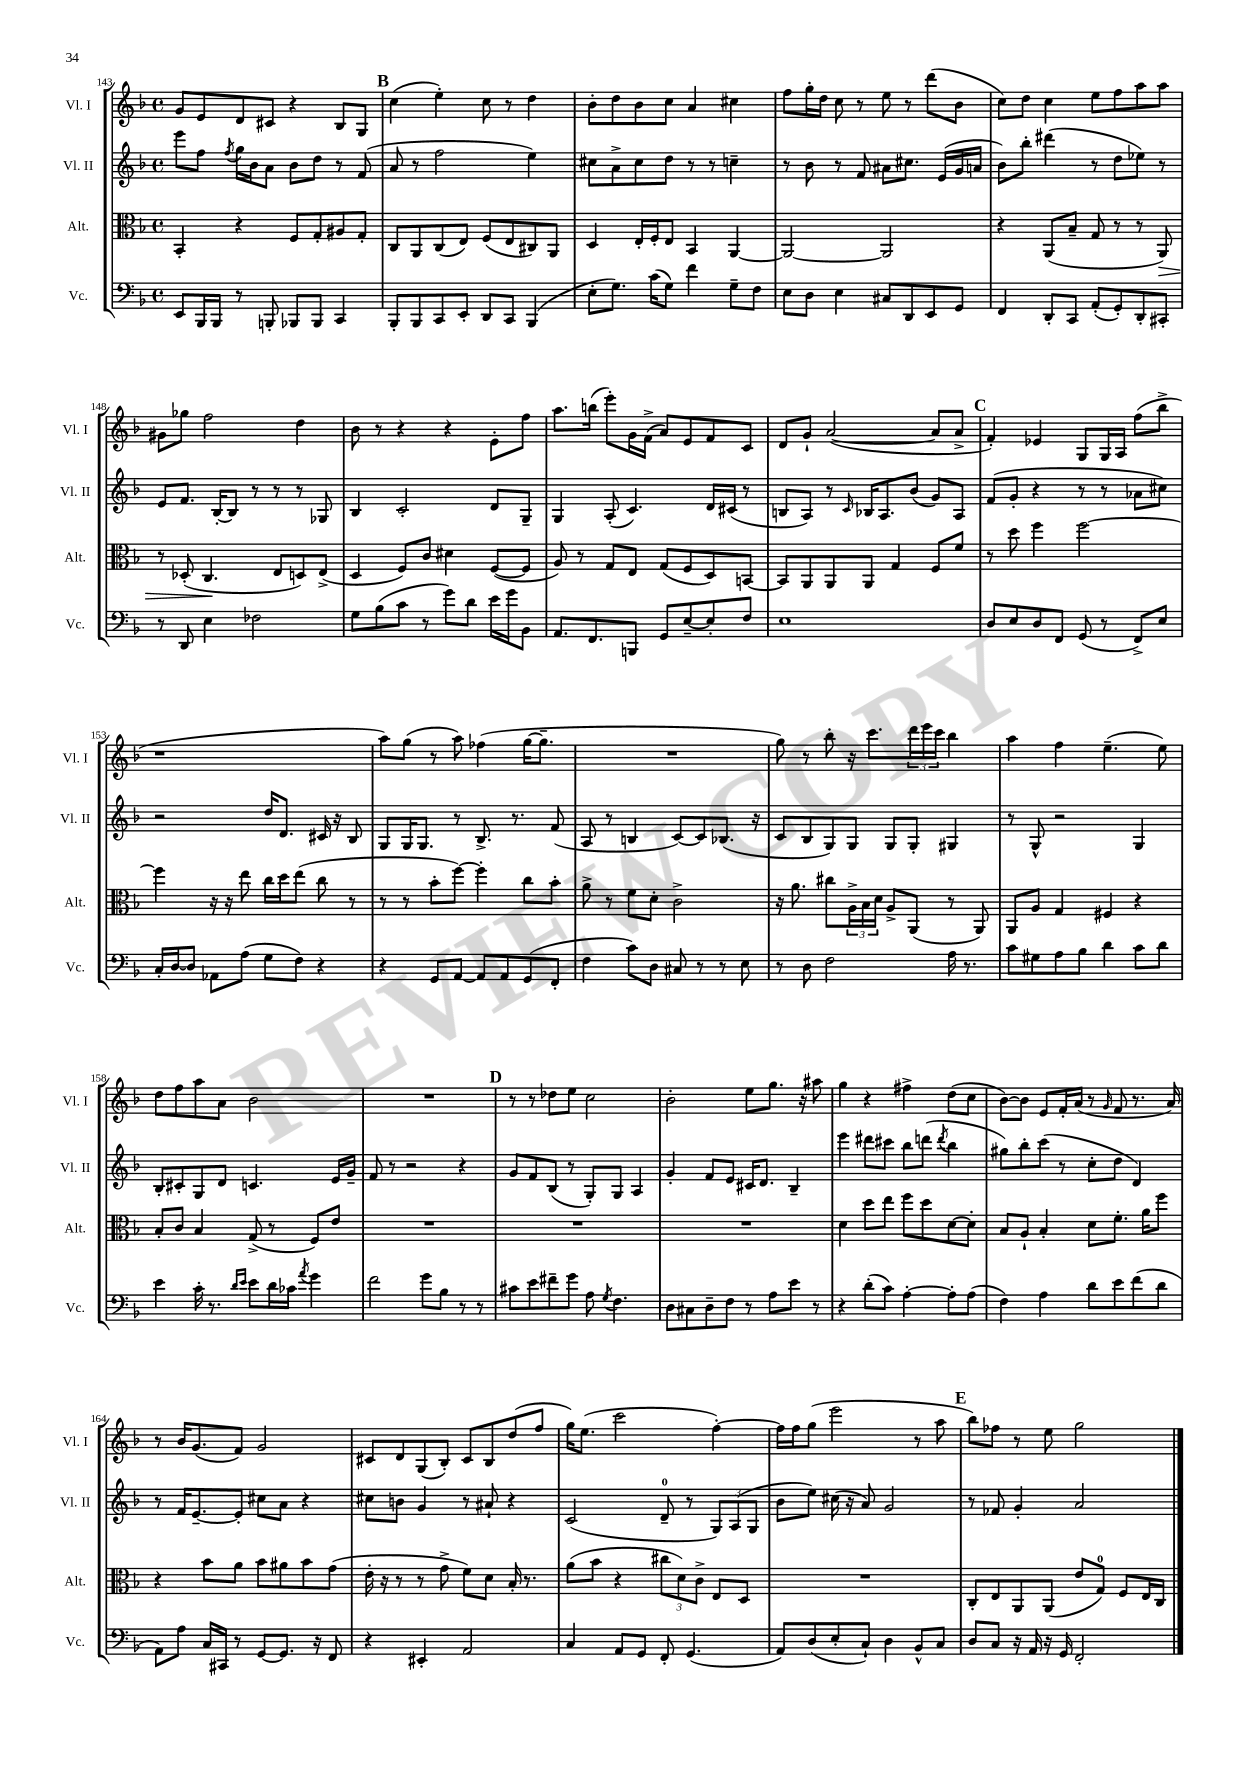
<<
\new StaffGroup <<
\new Staff = "s0" \with { instrumentName = "Vl. I" shortInstrumentName = "Vl. I" } {
    \clef treble \key f \major \defaultTimeSignature \time 4/4
    g'8 e'8 d'8 cis'8 r4 bes8 g8 |
    \mark \markup { \bold "B" } c''4( e''4-.) c''8 r8 d''4 |
    bes'8-. d''8 bes'8 c''8 a'4 cis''4 |
    f''8 g''16-. d''16 c''8 r8 e''8 r8 d'''8( bes'8 |
    c''8) d''8 c''4 e''8 f''8 a''8 a''8 |
    gis'8 ges''8 f''2 d''4 |
    bes'8 r8 r4 r4 e'8-. f''8 |
    a''8. b''16( e'''8-.) g'16 f'16->( a'8) e'8 f'8 c'8 |
    d'8 g'8-! a'2~( a'8 a'8-> |
    \mark \markup { \bold "C" } f'4-.) ees'4 g8 g16 a16 f''8( bes''8-> |
    r1 |
    a''8) g''8( r8 a''8) fes''4( g''16~ g''8.-- |
    R1 |
    g''8) r8 bes''8-. r16 c'''8. \tuplet 3/2 { d'''16 e'''16 c'''16 } bes''4 |
    a''4 f''4 e''4.--( e''8) |
    d''8 f''8 a''8 a'8 bes'2 |
    R1 |
    \mark \markup { \bold "D" } r8 r8 des''8 e''8 c''2 |
    bes'2-. e''8 g''8. r16 ais''8 |
    g''4 r4 fis''4-> d''8( c''8 |
    bes'8~) bes'8 e'8 f'16-. a'16( r8 \grace { g'16 } f'8 r8. a'16) |
    r8 bes'16 g'8.( f'8) g'2 |
    cis'8 d'8 g8( bes8-.) cis'8 bes8 d''8( f''8 |
    g''16) e''8.( c'''2 f''4~-.) |
    f''16 f''16 g''8( e'''2 r8 a''8 |
    \mark \markup { \bold "E" } bes''8) fes''8 r8 e''8 g''2 \bar "|." |
}
\new Staff = "s1" \with { instrumentName = "Vl. II" shortInstrumentName = "Vl. II" } {
    \clef treble \key f \major \defaultTimeSignature \time 4/4
    e'''8 f''8 \acciaccatura { f''8 } g''16 bes'16 a'8 bes'8 d''8 r8 f'8( |
    \mark \markup { \bold "B" } a'8 r8 f''2 e''4) |
    cis''8 a'8-> cis''8 d''8 r8 r8 c''4-- |
    r8 bes'8 r8 f'8 ais'8 cis''8. e'16( g'16 a'16 |
    bes'8) bes''8-. dis'''4( r8 d''8 ees''8) r8 |
    e'8 f'8. bes16~-. bes8 r8 r8 r8 ges8 |
    bes4 c'2-. d'8 g8-- |
    g4 a8-.( c'4.) d'16 cis'16( r8 |
    b8 a8) r8 \grace { c'16 } bes16 a8. bes'8( g'8) a8 |
    \mark \markup { \bold "C" } f'8( g'8-. r4 r8 r8 aes'8 cis''8) |
    r2 d''16 d'8. cis'16 r16 bes8 |
    g8 g16 g8. r8 bes8.-> r8. f'8( |
    a8 r8 b4 c'8~) c'8 bes8.( r16 |
    c'8 bes8 g8) g8 g8 g8-. gis4 |
    r8 g8-^ r2 g4 |
    bes8-. cis'8-. g8 d'8 c'4. e'16 g'16-- |
    f'8 r8 r2 r4 |
    \mark \markup { \bold "D" } g'8 f'8 bes8( r8 g8-.) g8 a4 |
    g'4-. f'8 e'8 cis'16 d'8. bes4-- |
    e'''4 dis'''8 cis'''8 bes''8 d'''8( \acciaccatura { d'''8 } bes''4 |
    gis''8) bes''8-. c'''8( r8 c''8-. d''8 d'4) |
    r8 f'16 e'8.~-- e'8-. cis''8 a'8 r4 |
    cis''8 b'8 g'4 r8 ais'8-! r4 |
    c'2( d'8-0-- r8 \tuplet 3/2 { g8) a8( g8 } |
    bes'8 e''8) cis''16( r16 a'8) g'2 |
    \mark \markup { \bold "E" } r8 fes'8 g'4-. a'2 \bar "|." |
}
\new Staff = "s2" \with { instrumentName = "Alt." shortInstrumentName = "Alt." } {
    \clef alto \key f \major \defaultTimeSignature \time 4/4
    bes,4-. r4 f8 g8-. ais8 g8-. |
    \mark \markup { \bold "B" } c8 a,8 c8( e8) f8( e8 cis8) a,8 |
    d4 e16-. f16-. e8 bes,4 a,4~ |
    a,2~ a,2 |
    r4 a,8( bes8-- g8 r8 r8 a,8\>) |
    r8 des8-.( c4.\! e8 d8) e8->( |
    d4 f8) c'8 dis'4 f8~( f8 |
    a8) r8 g8 e8 g8( f8 d8) b,8~ |
    b,8 a,8 a,8 a,8 g4 f8 f'8 |
    \mark \markup { \bold "C" } r8 d''8 f''4 f''2~ |
    f''4 r16 r16 e''8 c''16 d''16 e''8( c''8 r8 |
    r8 r8 bes'8-. f''8~) f''4-. c''8 bes'8-. |
    a'8-> r8 f'8 d'8-. c'2-> |
    r16 a'8. cis''8 \tuplet 3/2 { a16-> bes16 d'16 } a8-> a,8( r8 a,8) |
    a,8 a8 g4 fis4 r4 |
    bes8-. c'8 bes4 g8->( r8 f8) e'8 |
    R1 |
    \mark \markup { \bold "D" } R1 |
    R1 |
    d'4 d''8 e''8 f''8 d''8 d'8~ d'8-. |
    bes8 a8-! bes4-. d'8 f'8.-. a'16 f''8 |
    r4 bes'8 a'8 bes'8 ais'8 bes'8 g'8( |
    e'16-. r16 r8 r8 g'8-> f'8) d'8 bes16-. r8. |
    a'8( bes'8 r4 \tuplet 3/2 { cis''8 d'8) c'8-> } e8 d8 |
    R1 |
    \mark \markup { \bold "E" } c8-. e8 a,8 a,8( e'8 g8-0) f8 e16 c16 \bar "|." |
}
\new Staff = "s3" \with { instrumentName = "Vc." shortInstrumentName = "Vc." } {
    \clef bass \key f \major \defaultTimeSignature \time 4/4
    e,8 bes,,16 bes,,16 r8 b,,8-. bes,,8 bes,,8 c,4 |
    \mark \markup { \bold "B" } bes,,8-. bes,,8 c,8 e,8-. d,8 c,8 bes,,4( |
    e8-. g8.) c'16( g8) f'4 g8-- f8 |
    e8 d8 e4 cis8 d,8 e,8 g,8 |
    f,4 d,8-. c,8 a,8-.( g,8-.) d,8-. cis,8-. |
    r8 d,8 e4 fes2 |
    g8 bes8( c'8 r8 g'8) d'8 e'16 g'16 bes,8 |
    a,8. f,8. b,,8 g,8 e8~-- e8-. f8 |
    e1 |
    \mark \markup { \bold "C" } d8 e8 d8 f,8 g,8( r8 f,8->) e8 |
    c16-. d16~ d8 aes,8 a8( g8 f8) r4 |
    r4 g,8 a,8~ a,8 a,8 g,8( f,8-. |
    f4 c'8) d8 cis8 r8 r8 e8 |
    r8 d8 f2 a16 r8. |
    c'8 gis8 a8 bes8 d'4 c'8 d'8 |
    e'4 c'16-. r8. \grace { d'16 e'16 } e'8 d'16 ces'16 \acciaccatura { a'8 } g'4 |
    f'2 g'8 bes8 r8 r8 |
    \mark \markup { \bold "D" } cis'8 e'8 fis'8-- g'8 a8 \acciaccatura { g8 } f4. |
    d8 cis8 d8-- f8 r8 a8 e'8 r8 |
    r4 d'8-.( c'8) a4~-. a8-. a8( |
    f4) a4 d'8 e'8 f'8( d'8 |
    a,8) a8 c16 cis,16 r8 g,8~ g,8. r16 f,8 |
    r4 eis,4-. a,2 |
    c4 a,8 g,8 f,8-. g,4.( |
    a,8) d8( e8-. c8-!) d4 bes,8-^ c8 |
    \mark \markup { \bold "E" } d8 c8 r16 a,16 r16 g,16 f,2-. \bar "|." |
}
>>
>>
\layout { \context { \Score currentBarNumber = #143 } }
